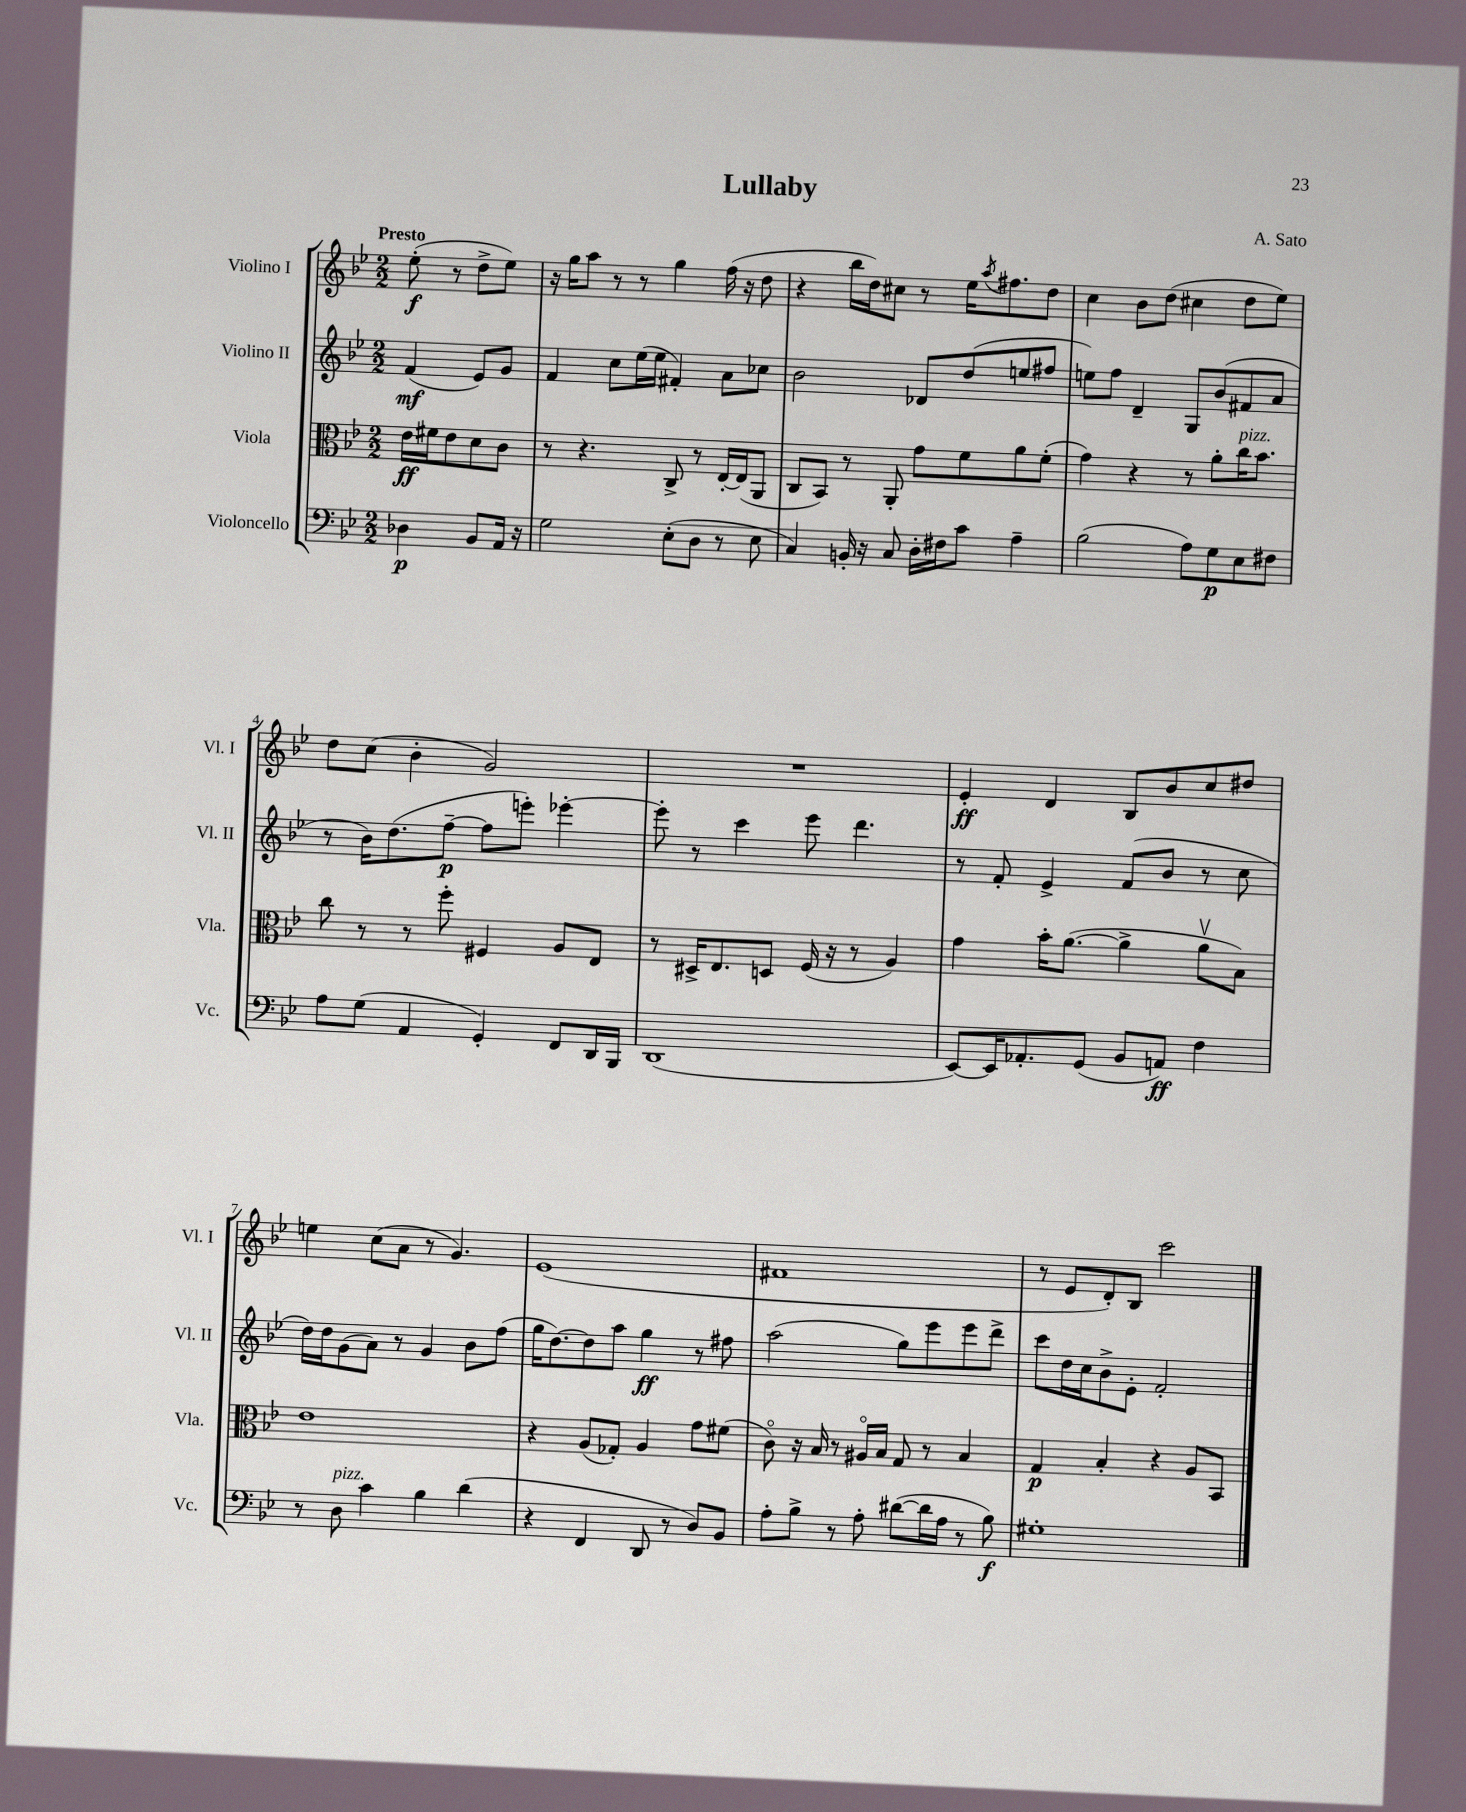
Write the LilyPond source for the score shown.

\header { title = "Lullaby" composer = "A. Sato" }
<<
\new StaffGroup <<
\new Staff = "s0" \with { instrumentName = "Violino I" shortInstrumentName = "Vl. I" } {
    \clef treble \key bes \major \numericTimeSignature \time 2/2 \partial 2 \tempo "Presto"
    ees''8-.\f( r8 d''8-> ees''8) |
    r16 g''16 a''8 r8 r8 g''4 f''16( r16 d''8 |
    r4 bes''16 d''16) cis''8 r8 ees''16 \acciaccatura { a''8 } fis''8. d''8 |
    c''4 bes'8 d''8( cis''4 d''8 ees''8) |
    d''8 c''8( bes'4-. g'2) |
    R1 |
    ees'4-.\ff d'4 bes8 bes'8 c''8 dis''8 |
    e''4 c''8( a'8 r8 g'4.) |
    ees'1( |
    fis'1 |
    r8 ees'8 d'8-.) bes8 c'''2 \bar "|." |
}
\new Staff = "s1" \with { instrumentName = "Violino II" shortInstrumentName = "Vl. II" } {
    \clef treble \key bes \major \numericTimeSignature \time 2/2 \partial 2
    f'4\mf( ees'8) g'8 |
    f'4 c''8 ees''16( ees''16 fis'4-.) a'8 ces''8 |
    bes'2 des'8 d''8( e''8 fis''8 |
    e''8) f''8 d'4-- g8 bes'8( fis'8 a'8 |
    r8 bes'16) d''8.( f''8~--\p f''8 e'''8-.) ees'''4~-. |
    ees'''8-. r8 c'''4 ees'''8 d'''4. |
    r8 f'8-. ees'4-> f'8( bes'8 r8 c''8 |
    d''16) d''16 g'8( a'8) r8 g'4 bes'8 f''8( |
    g''16 d''8.~) d''8 a''8 g''4\ff r8 fis''8 |
    a''2( g''8) ees'''8 ees'''8 d'''8-> |
    c'''8 d''16 c''16 bes'8-> ees'8-. f'2-. \bar "|." |
}
\new Staff = "s2" \with { instrumentName = "Viola" shortInstrumentName = "Vla." } {
    \clef alto \key bes \major \numericTimeSignature \time 2/2 \partial 2
    ees'16\ff fis'16 ees'8 d'8 c'8 |
    r8 r4. c8-> r8 ees16~-. ees16( a,8 |
    c8 bes,8) r8 a,8-. g'8 f'8 a'8 f'8-.( |
    g'4) r4 r8 a'8-. c''16^\markup { \italic "pizz." } bes'8. |
    c''8 r8 r8 f''8-. fis4 a8 ees8 |
    r8 dis16-> ees8. d8 f16( r16 r8 a4) |
    g'4 bes'16-. a'8.~( a'4-> a'8\upbow bes8) |
    ees'1 |
    r4 a8( ges8-.) a4 g'8 fis'8( |
    c'8\flageolet) r16 bes16 r8 ais16\flageolet bes16 g8 r8 bes4 |
    g4\p bes4-. r4 a8 bes,8 \bar "|." |
}
\new Staff = "s3" \with { instrumentName = "Violoncello" shortInstrumentName = "Vc." } {
    \clef bass \key bes \major \numericTimeSignature \time 2/2 \partial 2
    des4\p bes,8 a,16 r16 |
    g2 ees8-.( d8 r8 ees8 |
    c4) b,16-. r16 c8 d16-. fis16 c'8 a4-- |
    bes2( a8) g8\p ees8 fis8 |
    a8 g8( a,4 g,4-.) f,8 d,16 bes,,16 |
    d,1( |
    ees,8~) ees,16 aes,8.-. g,8( bes,8 a,8\ff) f4 |
    r8 d8^\markup { \italic "pizz." } c'4 bes4 d'4( |
    r4 f,4 d,8 r8 d8) bes,8 |
    a8-. bes8-> r8 a8-. dis'8~( dis'16 a16 r8 bes8\f) |
    gis1-. \bar "|." |
}
>>
>>
